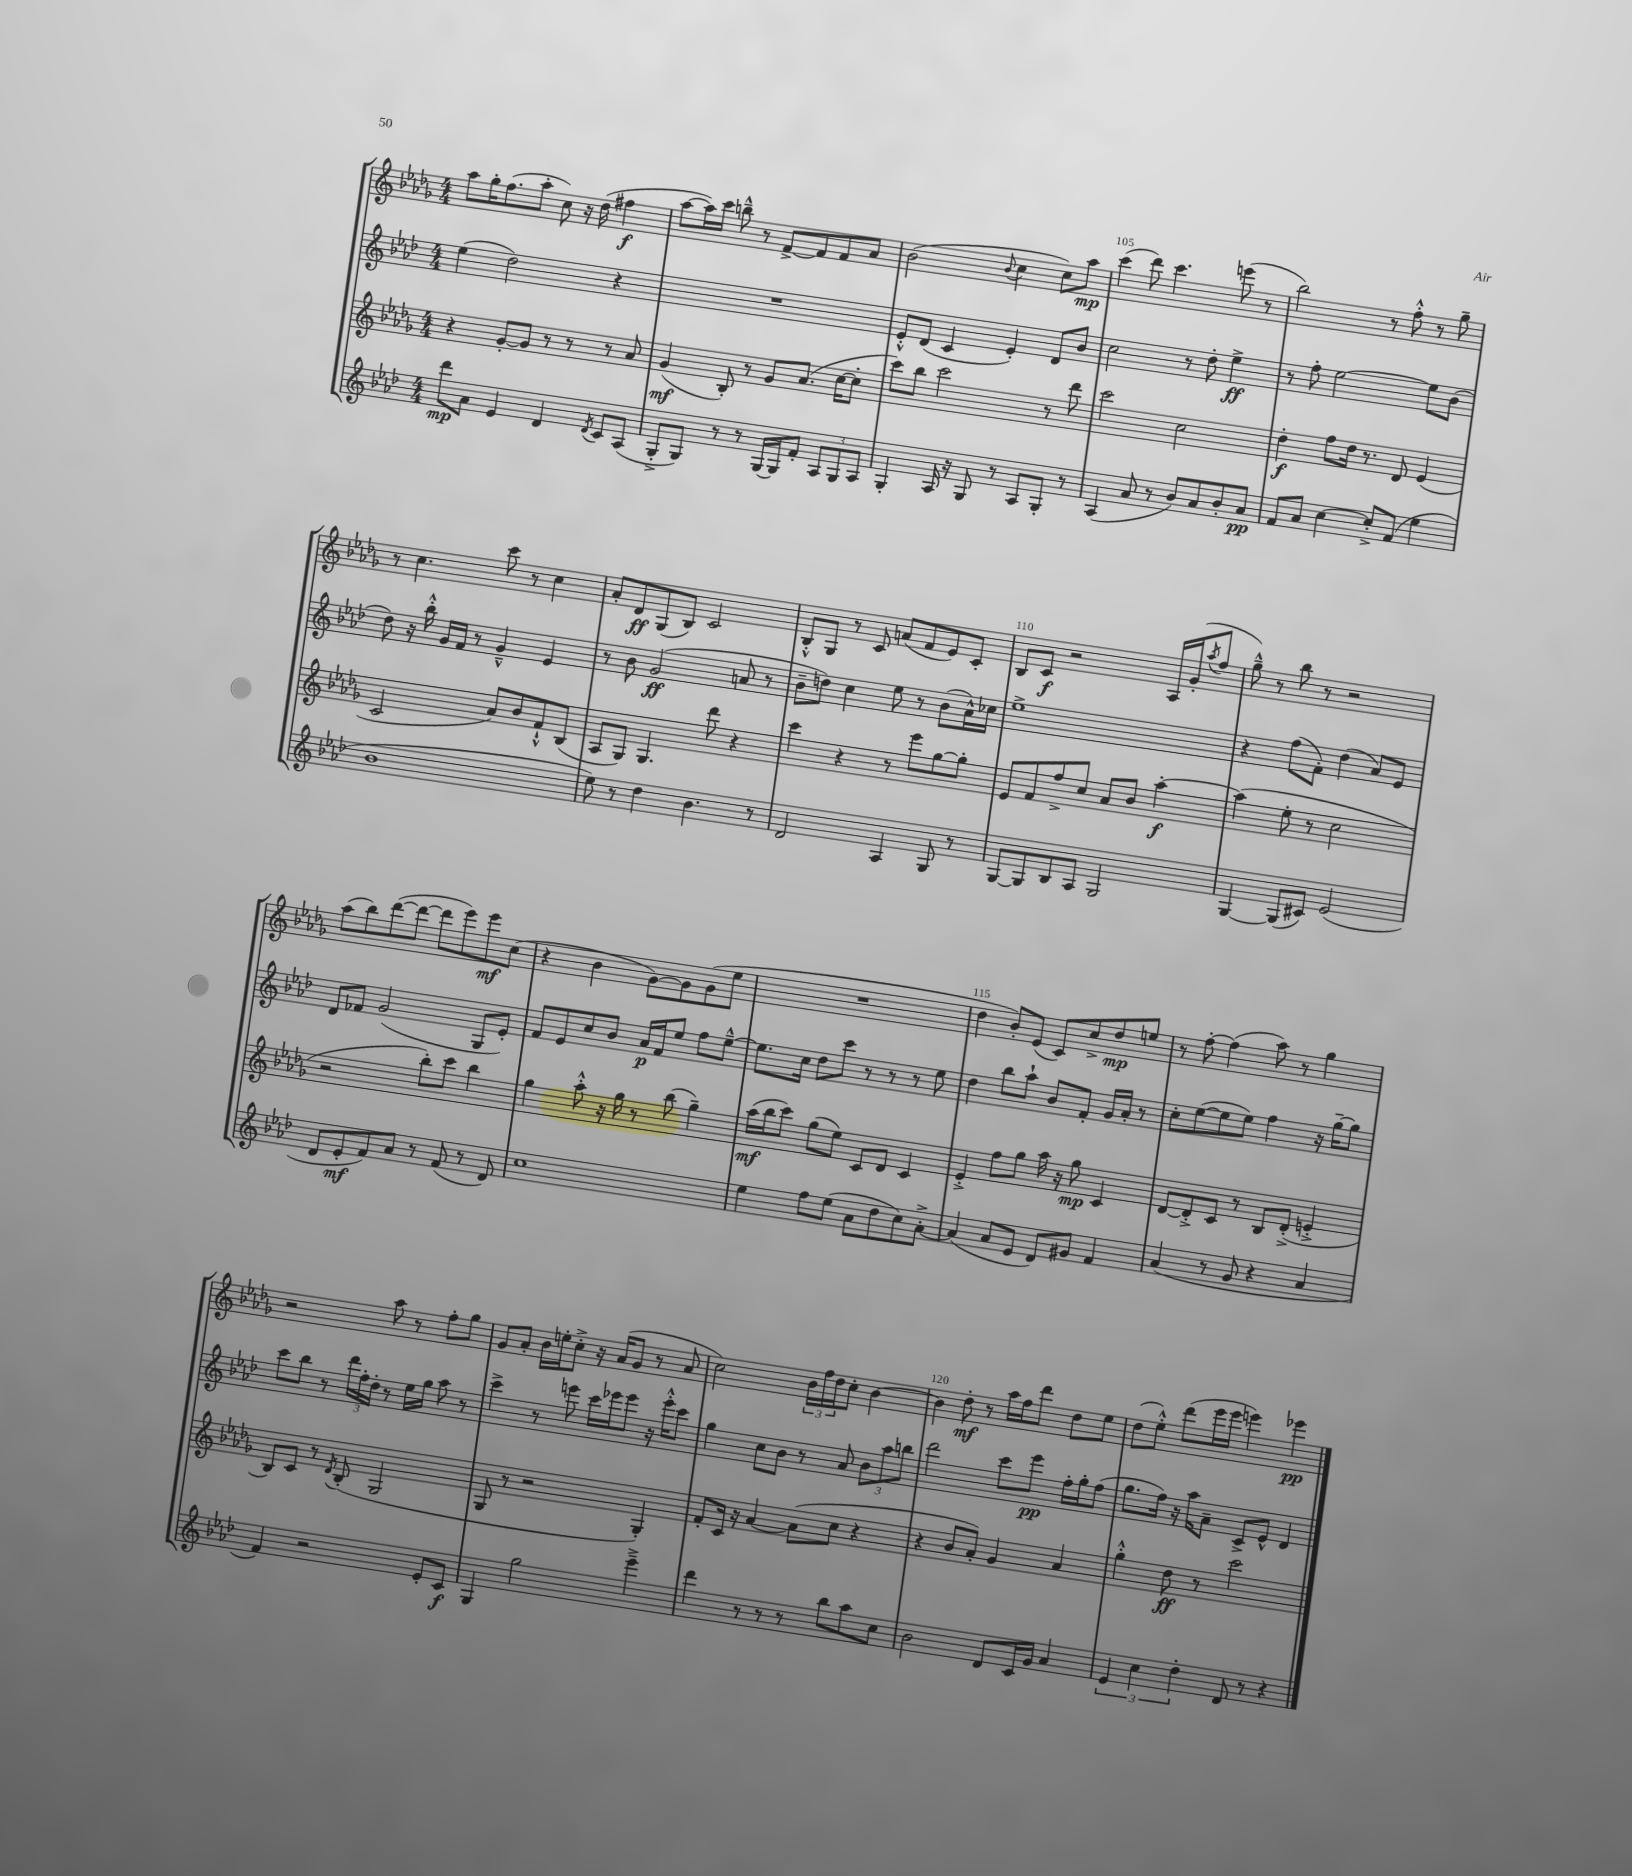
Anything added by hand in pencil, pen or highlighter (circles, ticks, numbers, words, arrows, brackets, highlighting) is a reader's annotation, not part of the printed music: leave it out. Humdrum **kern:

**kern	**dynam	**kern	**dynam	**kern	**dynam	**kern	**dynam
*part4	*part4	*part3	*part3	*part2	*part2	*part1	*part1
*staff4	*staff4	*staff3	*staff3	*staff2	*staff2	*staff1	*staff1
*clefG2	*	*clefG2	*	*clefG2	*	*clefG2	*
*k[b-e-a-d-]	*	*k[b-e-a-d-g-]	*	*k[b-e-a-d-]	*	*k[b-e-a-d-g-]	*
*M4/4	*	*M4/4	*	*M4/4	*	*M4/4	*
=102	=102	=102	=102	=102	=102	=102	=102
8ddd-\L	mp	4r	.	(4ee-\	.	8aa-\L	.
8a-\J	.	.	.	.	.	16gg-'\K	.
.	.	.	.	.	.	(8.ff\	.
4e-/	.	[8g-'/L	.	2dd-\)	.	.	.
.	.	8g-/J]	.	.	.	8aa-'\J	.
4d-/	.	8r	.	.	.	8cc\)	.
.	.	8r	.	.	.	16r	.
.	.	.	.	.	.	(16dd-\	.
8qd-/	.	.	.	.	.	.	.
8c/L	.	8r	.	4r	.	4ff#X\	f
(8A-/J	.	8a-/	.	.	.	.	.
=103	=103	=103	=103	=103	=103	=103	=103
8G'^/L	.	(4g-/	mf	1r	.	[8aa-\L	.
8G/J)	.	.	.	.	.	16aa-\L])	.
.	.	.	.	.	.	16ccc\JJ	.
8r	.	8B-'/)	.	.	.	8bbn~^^\	.
8r	.	8r	.	.	.	8r	.
[16G/LL	.	8g-/L	.	.	.	[8f^/L	.
16G/J]	.	.	.	.	.	.	.
8f'/J	.	(8.a-/J	.	.	.	8f/]	.
12A-/L	.	.	.	.	.	8f/	.
.	.	[16cc\KL	.	.	.	.	.
12G/	.	.	.	.	.	.	.
.	.	8cc'\J]	.	.	.	8a-/J	.
12A-/J	.	.	.	.	.	.	.
=104	=104	=104	=104	=104	=104	=104	=104
4G'/	.	8ccc\L)	.	8e-'^^/L	.	(2b-\	.
.	.	8bb-\J	.	(8d-/J	.	.	.
16A-/	.	2ccc\	.	4c/	.	.	.
16r	.	.	.	.	.	.	.
8G/	.	.	.	.	.	.	.
.	.	.	.	.	.	8qqb-/	.
8r	.	.	.	4e-'/)	.	4cc\	.
8A-/L	.	.	.	.	.	.	.
8G'/J	.	8r	.	8d-/L	.	8cc\L)	.
8r	.	8ddd-\	.	8b-/J	.	8aa-\J	mp
=105	=105	=105	=105	=105	=105	=105	=105
(4A-/	.	2ccc\	.	2cc\	.	(4ccc\	.
8a-/	.	.	.	.	.	8ddd-\)	.
8r	.	.	.	.	.	4.ccc\	.
8b-/L)	.	2cc\	.	8r	.	.	.
8a-/	.	.	.	8dd-'\	.	.	.
8b-'/	.	.	.	4ee-^\	ff	(8eeen\	.
8a-/J	pp	.	.	.	.	8r	.
=106	=106	=106	=106	=106	=106	=106	=106
8f/L	.	4dd-'\	f	8r	.	2bb-\)	.
8a-/J	.	.	.	8ff'\	.	.	.
[4cc\	.	8ff\L	.	[2ee-\	.	.	.
.	.	16dd-\Jk	.	.	.	.	.
.	.	8.r	.	.	.	.	.
8cc'^/L]	.	.	.	.	.	8r	.
(8f/J	.	8d-/	.	.	.	8ff'^^\	.
4ee-\	.	(4e-/	.	8ee-\L]	.	8r	.
.	.	.	.	(8b-\J	.	8gg-~\	.
!!LO:LB:g=z
=107	=107	=107	=107	=107	=107	=107	=107
1b-	.	2c/	.	8dd-\)	.	8r	.
.	.	.	.	16r	.	4.cc\	.
.	.	.	.	16bb-'^^\	.	.	.
.	.	.	.	16g/LL	.	.	.
.	.	.	.	16f/JJ	.	.	.
.	.	.	.	8r	.	.	.
.	.	8a-/L)	.	4g~^^/	.	8ccc\	.
.	.	8b-/	.	.	.	8r	.
.	.	8f`^^/	.	4e-/	.	4cc\	.
.	.	(8B-/J	.	.	.	.	.
=108	=108	=108	=108	=108	=108	=108	=108
8ee-\)	.	8A-/L	.	8r	.	8a-'/L	.
8r	.	8G-/J)	.	8b-\	.	8d-/	ff
4dd-\	.	4.G-/	.	(2g/	ff	(8G-/	.
.	.	.	.	.	.	8B-/J)	.
4.b-\	.	.	.	.	.	2c/	.
.	.	8ddd-\	.	.	.	.	.
.	.	4r	.	8an/	.	.	.
8r	.	.	.	8r	.	.	.
=109	=109	=109	=109	=109	=109	=109	=109
2d-/	.	4ccc\	.	8b-~\L	.	8B-'^^/L	.
.	.	.	.	8ddn\J)	.	8G-/J	.
.	.	4r	.	4cc\	.	8r	.
.	.	.	.	.	.	8c/	.
4A-/	.	8r	.	8ee-\	.	(8an/L	.
.	.	8eee-\L	.	8r	.	8f/	.
8G/	.	[8gg-\	.	(8b-\L	.	8e-/)	.
8r	.	8gg-'\J]	.	16a-^^\L)	.	8c'/J	.
.	.	.	.	16cc-X\JJ	.	.	.
=110	=110	=110	=110	=110	=110	=110	=110
[8G/L	.	8e-/L	.	1ee-^	.	8B-/L	.
8G/]	.	8f/	.	.	.	8c/J	f
8B-/	.	8ff^/	.	.	.	2r	.
8A-/J	.	8cc/J	.	.	.	.	.
2G/	.	8a-/L	.	.	.	.	.
.	.	8b-/J	.	.	.	.	.
.	.	[4aa-'\	f	.	.	16A-/LL	.
.	.	.	.	.	.	(16g-'/J	.
.	.	.	.	.	.	8qaa-/	.
.	.	.	.	.	.	8ff/J	.
=111	=111	=111	=111	=111	=111	=111	=111
[4G/	.	(4aa-\]	.	4r	.	8gg-~^^\)	.
.	.	.	.	.	.	8r	.
(8G/L]	.	8ee-'\	.	(8ff\L	.	8bb-\	.
8c#X/J)	.	8r	.	8f'\J)	.	8r	.
(2e-/	.	2cc\	.	(4dd-\	.	2r	.
.	.	.	.	8a-/L)	.	.	.
.	.	.	.	8e-/J	.	.	.
!!LO:LB:g=z
=112	=112	=112	=112	=112	=112	=112	=112
8d-/L	.	2r	.	8d-/L	.	(8aa-\L	.
8e-'/	mf	.	.	8f-X/J	.	8bb-\)	.
8f/)	.	.	.	(2g/	.	([8ddd-\	.
8a-/J	.	.	.	.	.	8ddd-\J_	.
8r	.	8bb-'\L)	.	.	.	8ddd-\L]	.
(8f/	.	8ccc\J	.	.	.	8eee-\)	.
8r	.	4bb-\	.	8G/L	.	8eee-\	mf
8d-/)	.	.	.	8e-'/J)	.	(8cc\J	.
=113	=113	=113	=113	=113	=113	=113	=113
1cc	.	4gg-\	.	8f/L	.	4r	.
.	.	.	.	8e-/	.	.	.
.	.	8aa-'^^\	.	8cc/	.	4b-\	.
.	.	16r	.	8b-/J	.	.	.
.	.	16gg-\	.	.	.	.	.
.	.	8r	.	16a-/LL	p	[8g-\L)	.
.	.	.	.	16f/J	.	.	.
.	.	(8bb-\	.	8ee-/J	.	8g-\]	.
.	.	4gg-~\)	.	8ff\L	.	(8g-\	.
.	.	.	.	[8ee-~^^\J	.	8ee-\J	.
=114	=114	=114	=114	=114	=114	=114	=114
4ee-\	.	(16aa-\LL	mf	8.ee-\L]	.	1r	.
.	.	16bb-\J	.	.	.	.	.
.	.	8ccc\J)	.	.	.	.	.
.	.	.	.	16cc\Jk	.	.	.
8ff\L	.	(8gg-\L	.	8dd-\L	.	.	.
(8ee-\J	.	8ee-\J)	.	8ccc\J	.	.	.
8a-\L	.	8c/L	.	8r	.	.	.
8dd-\	.	8d-/J	.	8r	.	.	.
8cc\)	.	4c/	.	8r	.	.	.
[8a-'^\J	.	.	.	8ee-\	.	.	.
=115	=115	=115	=115	=115	=115	=115	=115
(4a-/]	.	4e-'^/	.	4dd-\	.	4dd-\	.
8a-/L	.	8ff\L	.	8bb-\L	.	8b-'/L)	.
8e-/J	.	8gg-\J	.	8aa-`\J	.	(8e-/J	.
8d-/L)	.	16aa-\	.	8b-/L	.	8c/L)	.
.	.	16r	.	.	.	.	.
8g#X/J	.	8gg-\	mp	8f'/J	.	8cc^/	.
4f/	.	4c/	.	16g/LL	.	8dd-/	mp
.	.	.	.	16a-'/JJ	.	.	.
.	.	.	.	8r	.	8een/J	.
=116	=116	=116	=116	=116	=116	=116	=116
(4a-/	.	[8d-/L	.	8cc'\L	.	8r	.
.	.	8d-'^/]	.	([8ee-\	.	[8ff'\	.
8r	.	8c/J	.	8ee-\]	.	(4ff\]	.
8g/	.	8r	.	8ee-\J)	.	.	.
4r	.	8B-/L	.	4ff\	.	8aa-\)	.
.	.	(8d-'^/J	.	.	.	8r	.
4a-/	.	4en'^/	.	16r	.	4gg-\	.
.	.	.	.	[16gg~\KL	.	.	.
.	.	.	.	8gg\J]	.	.	.
!!LO:LB:g=z
=117	=117	=117	=117	=117	=117	=117	=117
4f/)	.	8B-/L)	.	8ccc\L	.	2r	.
.	.	8c/J	.	8bb-\J	.	.	.
2r	.	8r	.	8r	.	.	.
.	.	8qd-/	.	.	.	.	.
.	.	(8B-'/	.	24ddd-\LL	.	.	.
.	.	.	.	24ff'\	.	.	.
.	.	.	.	24dd-'\JJ	.	.	.
.	.	2G-/	.	8r	.	8aa-\	.
.	.	.	.	16ee-\LL	.	8r	.
.	.	.	.	16gg\JJ	.	.	.
8e-'/L	.	.	.	8aa-\	.	8ff'\L	.
8c/J	f	.	.	8r	.	8gg-\J	.
=118	=118	=118	=118	=118	=118	=118	=118
4G/	.	8G-/	.	4ccc^\	.	8g-/L	.
.	.	8r	.	.	.	8a-'/J	.
2gg\	.	2r	.	8r	.	16b-\LL	.
.	.	.	.	.	.	16een'\J	.
.	.	.	.	8eeen\	.	8cc'^\J	.
.	.	.	.	16ccc\LL	.	16r	.
.	.	.	.	16eee-X\J	.	(16a-/KL	.
.	.	.	.	8eee-\J	.	8g-/J	.
4eee-~^\	.	4G-'/)	.	16r	.	8r	.
.	.	.	.	16eee-'^^\KL	.	.	.
.	.	.	.	8ccc\J	.	8a-/	.
=119	=119	=119	=119	=119	=119	=119	=119
4ddd-\	.	8f'/L	.	4gg\	.	2cc\)	.
.	.	16c/Jk	.	.	.	.	.
.	.	16r	.	.	.	.	.
8r	.	[4a-/	.	8cc\L	.	.	.
8r	.	.	.	8b-\J	.	.	.
8r	.	(8a-\L]	.	8r	.	24b-\LL	.
.	.	.	.	.	.	24ff\	.
.	.	.	.	.	.	24dd-\J	.
8bb-\L	.	8cc\J	.	8a-/	.	8cc'\J	.
8aa-\	.	4r	.	12b-\L	.	[4b-\	.
.	.	.	.	12aa-\	.	.	.
8cc\J	.	.	.	.	.	.	.
.	.	.	.	12bbn\J	.	.	.
=120	=120	=120	=120	=120	=120	=120	=120
2b-\	.	4r	.	2ddd-\	.	4b-\]	.
.	.	8b-/L	.	.	.	8dd-'\	mf
.	.	8a-'/J)	.	.	.	8r	.
8d-/L	.	4g-/	.	8ccc\L	.	16aa-\LL	.
.	.	.	.	.	.	16ff\J	.
16c/L	.	.	.	8eee-\J	pp	8ddd-\J	.
16g/JJ	.	.	.	.	.	.	.
4a-/	.	4a-/	.	16ff'\LL	.	8dd-\L	.
.	.	.	.	16gg'\J	.	.	.
.	.	.	.	(8ff\J	.	8ee-\J	.
=121	=121	=121	=121	=121	=121	=121	=121
6e-/	.	4gg-'^^\	.	8.gg\L	.	(8dd-\L	.
.	.	.	.	.	.	8ee-'^^\J)	.
6cc\	.	.	.	.	.	.	.
.	.	.	.	16ff\Jk)	.	.	.
.	.	8dd-\	ff	16r	.	(8ddd-\L	.
.	.	.	.	16aa-\KL	.	.	.
6dd-'\	.	.	.	.	.	.	.
.	.	8r	.	8a-~\J	.	16eee-\L	.
.	.	.	.	.	.	16eee-\JJ	.
8d-/	.	2ccc\	.	8c^/L	.	4eeen\)	.
8r	.	.	.	8e-^^/J	.	.	.
4r	.	.	.	4d-/	.	4eee-X\	pp
==	==	==	==	==	==	==	==
*-	*-	*-	*-	*-	*-	*-	*-
